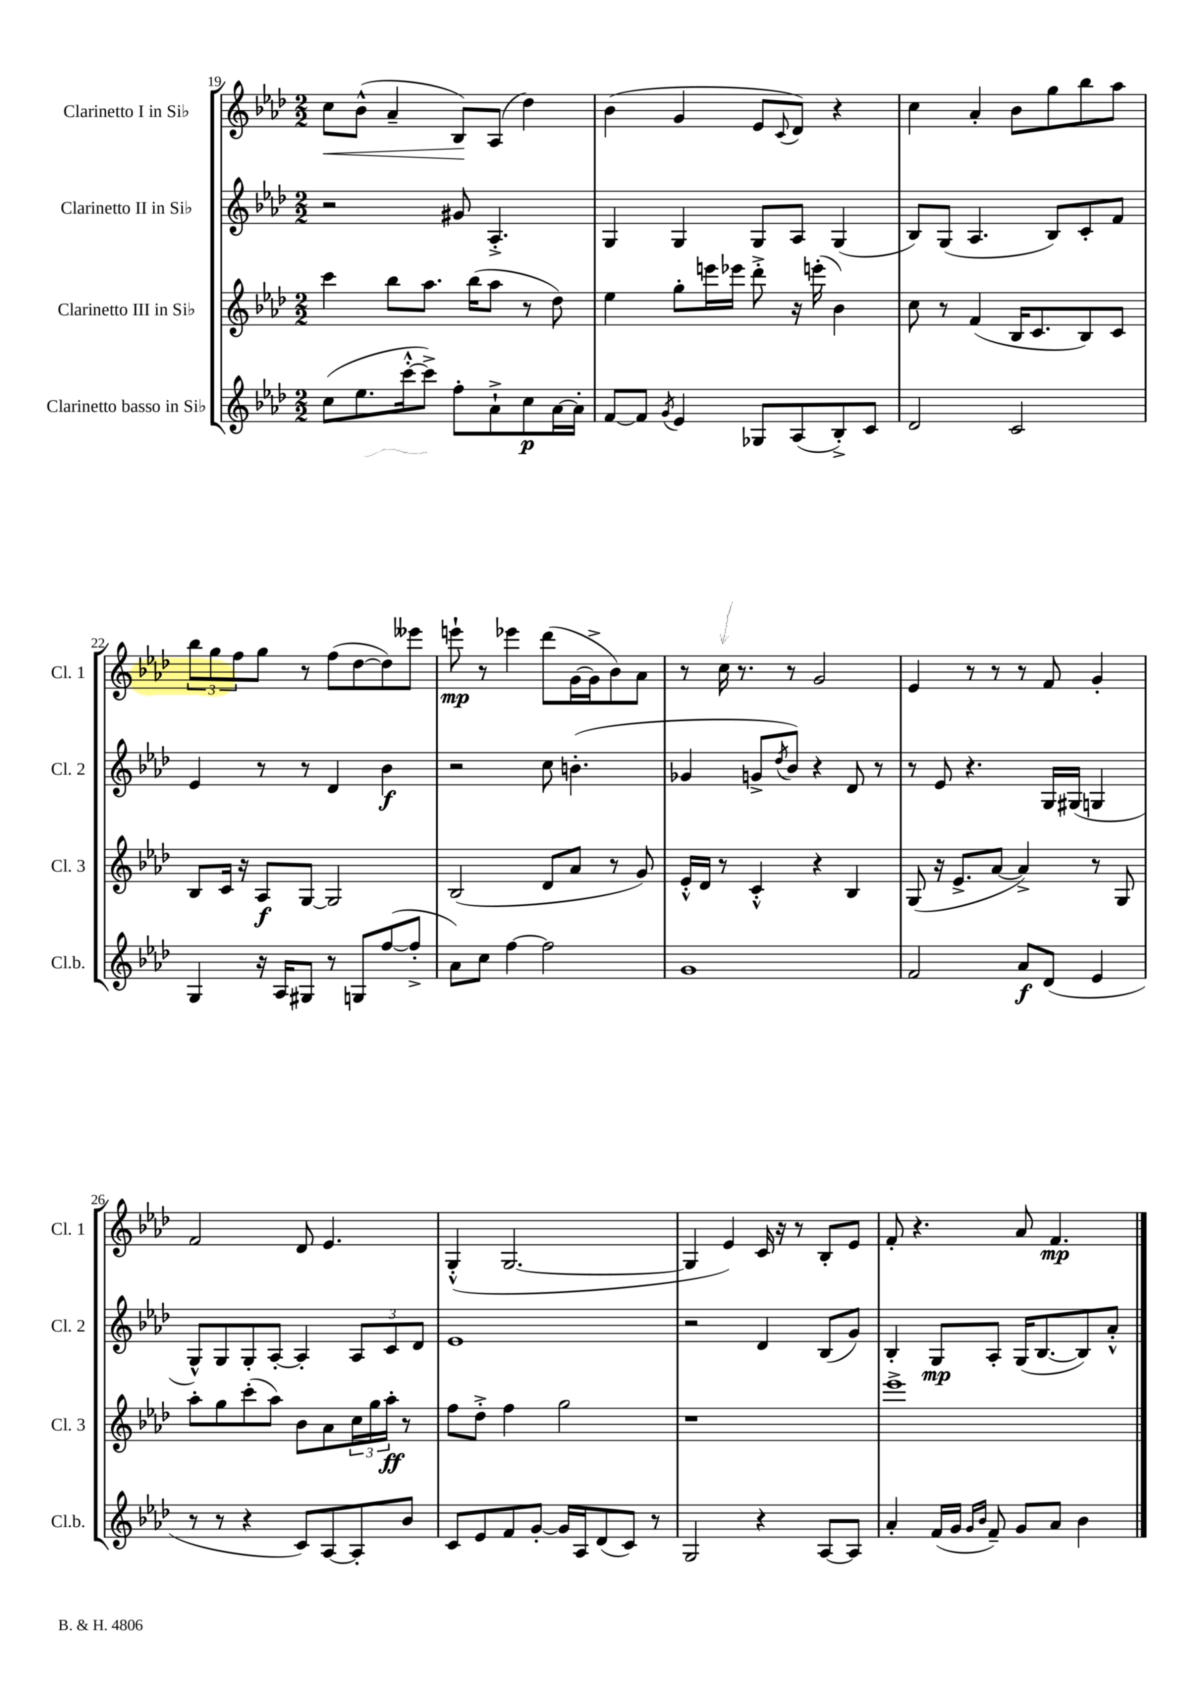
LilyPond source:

<<
\new StaffGroup <<
\new Staff = "s0" \with { instrumentName = "Clarinetto I in Sib" shortInstrumentName = "Cl. 1" } {
    \clef treble \key aes \major \numericTimeSignature \time 2/2
    c''8\< bes'8-^( aes'4-- bes8\!) aes8( des''4) |
    bes'4( g'4 ees'8 \appoggiatura { c'8 } des'8) r4 |
    c''4 aes'4-. bes'8 g''8 bes''8 aes''8 |
    \tuplet 3/2 { bes''8 g''8 f''8 } g''8 r8 f''8( des''8~ des''8) eeses'''8 |
    e'''8-!\mp r8 ees'''4 des'''8( g'16~ g'16-> bes'8) aes'8 |
    r8 c''16 r8. r8 g'2 |
    ees'4 r8 r8 r8 f'8 g'4-. |
    f'2 des'8 ees'4. |
    g4-.-^( g2.~ |
    g4 ees'4) c'16 r16 r8 bes8-. ees'8 |
    f'8-. r4. aes'8 f'4.\mp \bar "|." |
}
\new Staff = "s1" \with { instrumentName = "Clarinetto II in Sib" shortInstrumentName = "Cl. 2" } {
    \clef treble \key aes \major \numericTimeSignature \time 2/2
    r2 gis'8 aes4.-.-> |
    g4 g4 g8 aes8 g4( |
    bes8) g8( aes4. bes8) c'8-. f'8 |
    ees'4 r8 r8 des'4 bes'4\f |
    r2 c''8 b'4.-.( |
    ges'4 g'8-> \acciaccatura { des''8 } bes'8) r4 des'8 r8 |
    r8 ees'8 r4. g16 gis16( g4 |
    g8-^) g8 g8-. aes8~-. aes4-. \tuplet 3/2 { aes8 c'8 des'8 } |
    ees'1 |
    r2 des'4 bes8( g'8) |
    bes4-. g8\mp aes8-. g16( bes8.~ bes8) aes'8-.-^ \bar "|." |
}
\new Staff = "s2" \with { instrumentName = "Clarinetto III in Sib" shortInstrumentName = "Cl. 3" } {
    \clef treble \key aes \major \numericTimeSignature \time 2/2
    c'''4 bes''8 aes''8. bes''16( aes''8 r8 des''8) |
    ees''4 g''8-. e'''16 ees'''16 des'''8-.-> r16 e'''16-.( bes'4) |
    c''8 r8 f'4( bes16 c'8. bes8) c'8 |
    bes8 c'16 r16 aes8\f g8~ g2 |
    bes2( des'8 aes'8 r8 g'8) |
    ees'16-.-^ des'16 r8 c'4-.-^ r4 bes4 |
    g8( r16 ees'8.-> aes'8~ aes'4->) r8 g8 |
    aes''8-. g''8 c'''8-.( aes''8) bes'8 aes'8 \tuplet 3/2 { c''16 g''16 aes''16-.\ff } r8 |
    f''8 des''8-.-> f''4 g''2 |
    r1 |
    ees'''1-> \bar "|." |
}
\new Staff = "s3" \with { instrumentName = "Clarinetto basso in Sib" shortInstrumentName = "Cl.b." } {
    \clef treble \key aes \major \numericTimeSignature \time 2/2
    c''8( ees''8. c'''16~-.-^ c'''8->) f''8-. aes'8-!-> c''8\p aes'16~ aes'16-. |
    f'8~ f'8 \acciaccatura { g'8 } ees'4 ges8 aes8( bes8-.->) c'8 |
    des'2 c'2 |
    g4 r16 aes16 gis8 r8 g8 f''8~( f''8-.-> |
    aes'8) c''8 f''4~ f''2 |
    g'1 |
    f'2 aes'8\f des'8( ees'4 |
    r8 r8 r4 c'8) aes8~ aes8-. bes'8 |
    c'8 ees'8 f'8 g'8~-. g'16 aes16 des'8( c'8) r8 |
    g2 r4 aes8~ aes8 |
    aes'4-. f'16( g'16 \grace { g'16 bes'16 } f'8--) g'8 aes'8 bes'4 \bar "|." |
}
>>
>>
\layout { \context { \Score currentBarNumber = #19 } }
